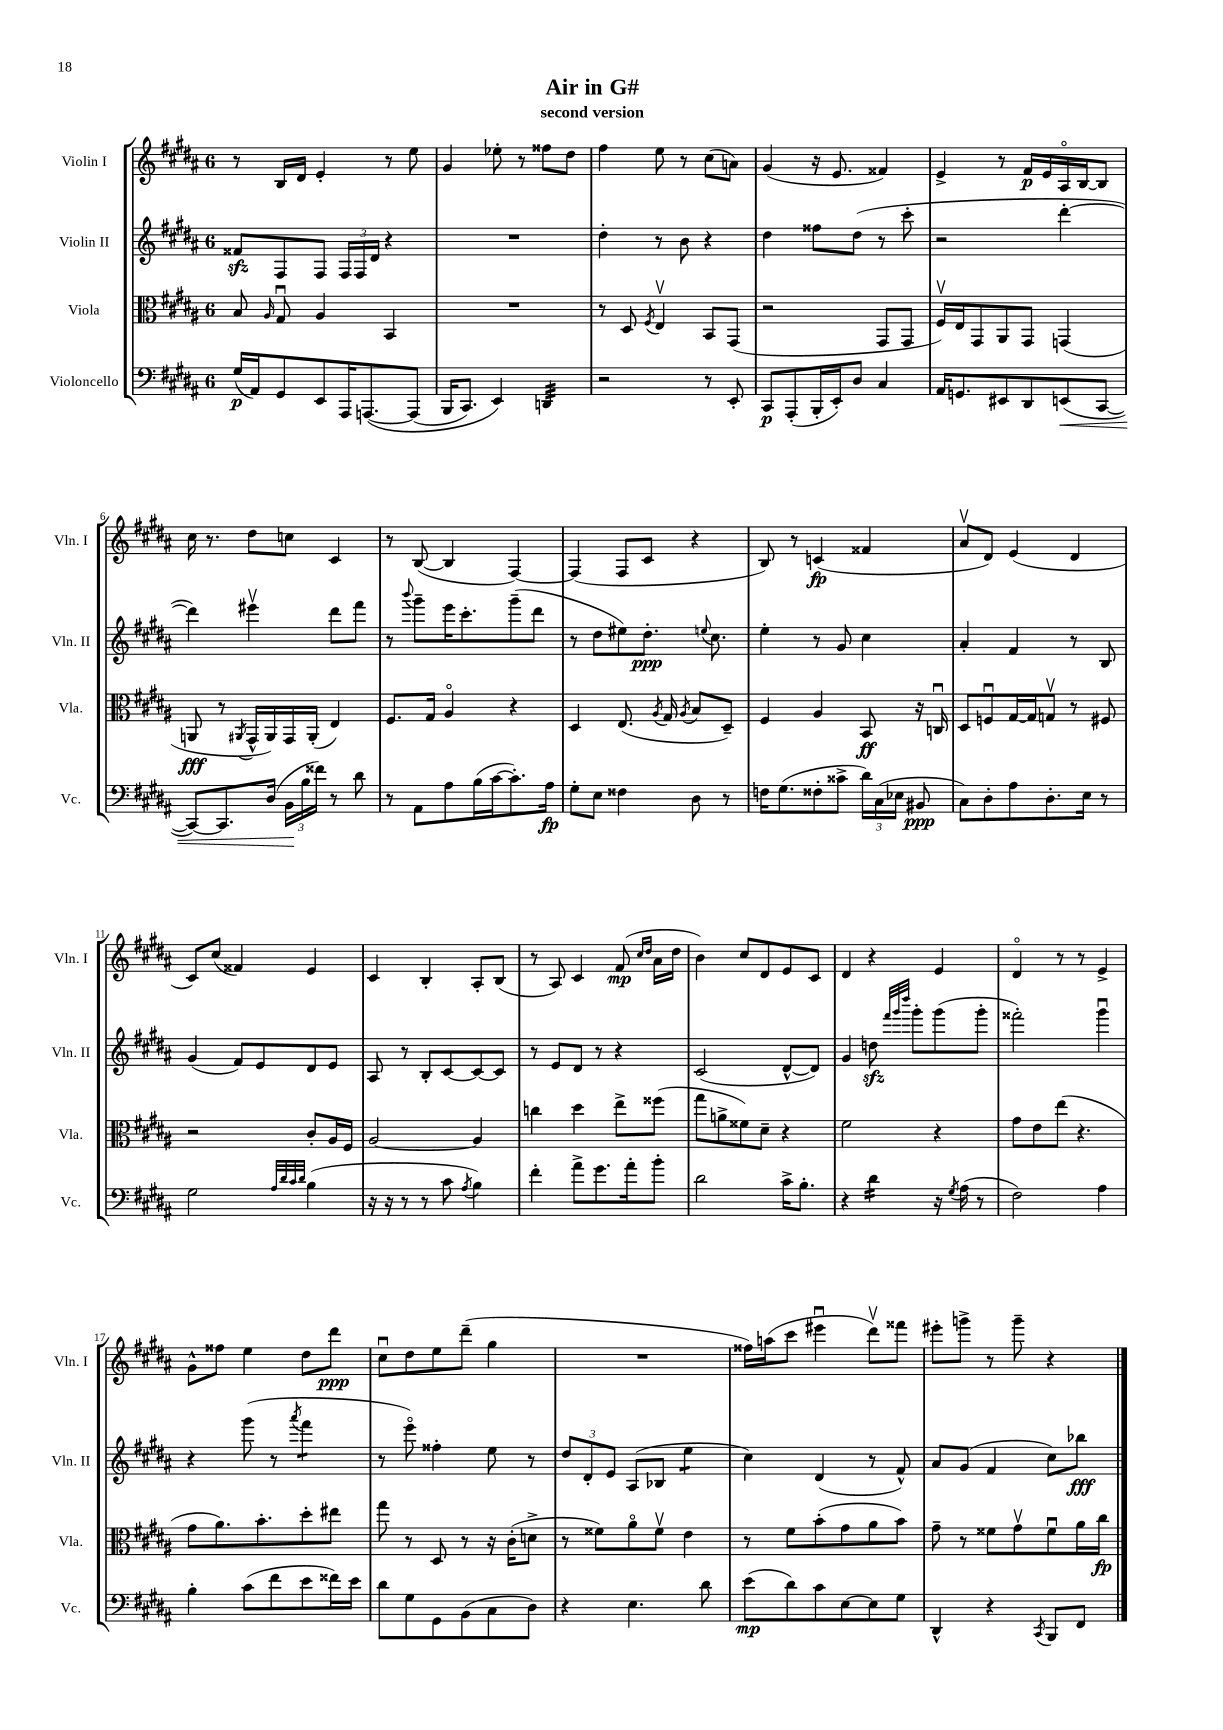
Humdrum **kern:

**kern	**dynam	**kern	**dynam	**kern	**dynam	**kern	**dynam
*part4	*part4	*part3	*part3	*part2	*part2	*part1	*part1
*staff4	*staff4	*staff3	*staff3	*staff2	*staff2	*staff1	*staff1
*I"Violoncello	*	*I"Viola	*	*I"Violin II	*	*I"Violin I	*
*I'Vc.	*	*I'Vla.	*	*I'Vln. II	*	*I'Vln. I	*
*clefF4	*	*clefC3	*	*clefG2	*	*clefG2	*
*k[f#c#g#d#a#]	*	*k[f#c#g#d#a#]	*	*k[f#c#g#d#a#]	*	*k[f#c#g#d#a#]	*
*M6/8	*	*M6/8	*	*M6/8	*	*M6/8	*
=1	=1	=1	=1	=1	=1	=1	=1
(16G#/LL	p	8B/	.	8f##Xzz/L	.	8r	.
16AA#/J)	.	.	.	.	.	.	.
.	.	16qqA#/	.	.	.	.	.
8GG#/	.	8G#u/	.	8F#/	.	16B/LL	.
.	.	.	.	.	.	16d#/JJ	.
8EE/	.	4A#/	.	8F#/J	.	4e'/	.
16AAA#/K	.	.	.	24F#/LL	.	.	.
.	.	.	.	24F#/	.	.	.
([8.AAAn/	.	.	.	.	.	.	.
.	.	.	.	24d#/JJ	.	.	.
.	.	4BB/	.	4r	.	8r	.
(8AAA/J]	.	.	.	.	.	8ee\	.
=2	=2	=2	=2	=2	=2	=2	=2
16BBB/KL	.	2.r	.	2.r	.	4g#/	.
8.CC#/J)	.	.	.	.	.	.	.
4EE/)	.	.	.	.	.	8ee-X'\	.
.	.	.	.	.	.	8r	.
*tremolo	*	*	*	*	*	*	*
32DDn/LLL	.	.	.	.	.	8ff##X\L	.
32DDn/	.	.	.	.	.	.	.
32DDn/	.	.	.	.	.	.	.
32DDn/	.	.	.	.	.	.	.
32DDn/	.	.	.	.	.	8dd#\J	.
32DDn/	.	.	.	.	.	.	.
32DDn/	.	.	.	.	.	.	.
32DDn/JJJ	.	.	.	.	.	.	.
*Xtremolo	*	*	*	*	*	*	*
=3	=3	=3	=3	=3	=3	=3	=3
2r	.	8r	.	4dd#'\	.	4ff#\	.
.	.	8D#/	.	.	.	.	.
.	.	8qF#/	.	.	.	.	.
.	.	4Ev/	.	8r	.	8ee\	.
.	.	.	.	8b\	.	8r	.
8r	.	8BB/L	.	4r	.	(8cc#\L	.
8EE'/	.	(8GG#/J	.	.	.	8an\J)	.
=4	=4	=4	=4	=4	=4	=4	=4
8CC#/L	p	2r	.	4dd#\	.	(4g#/	.
(8AAA#'/	.	.	.	.	.	.	.
16BBB'/L	.	.	.	8ff##X\L	.	16r	.
16EE'/J)	.	.	.	.	.	8.e/	.
8D#/J	.	.	.	(8dd#\J	.	.	.
4C#/	.	8GG#/L	.	8r	.	4f##X/)	.
.	.	8GG#/J	.	8ccc#'\	.	.	.
=5	=5	=5	=5	=5	=5	=5	=5
16AA#/KL	.	16F#v/LL)	.	2r	.	4e^/	.
8.GGn/	.	16E/J	.	.	.	.	.
.	.	8GG#/	.	.	.	.	.
8EE#X/	.	8AA#/	.	.	.	8r	.
8DD#/	.	8GG#/J	.	.	.	16f#/LL	p
.	.	.	.	.	.	16e/	.
!	!LO:HP:b	!	!	!	!	!	!
(8EEn/	<	(4GGn/	.	[4ddd#'\	.	16A#/	.
.	.	.	.	.	.	[16B/J	.
[8CC#/J	.	.	.	.	.	8B/J]	.
!!LO:LB:g=z
=6	=6	=6	=6	=6	=6	=6	=6
8CC#/L_)	.	8AAn/	fff	4ddd#\])	.	16cc#\	.
.	.	.	.	.	.	8.r	.
8.CC#/]	.	8r	.	.	.	.	.
.	.	8qAA#X/	.	.	.	.	.
.	.	16GG#^^/LL	.	4eee#Xv\	.	8dd#\L	.
(16D#/Jk	.	16AA#/)	.	.	.	.	.
24BB\LL	.	16GG#/	.	.	.	8ccn\J	.
24B\	[	.	.	.	.	.	.
.	.	(16AA#'/JJ	.	.	.	.	.
24f##X\JJ)	.	.	.	.	.	.	.
8r	.	4E/)	.	8ddd#\L	.	4c#/	.
8d#\	.	.	.	8fff#\J	.	.	.
=7	=7	=7	=7	=7	=7	=7	=7
8r	.	8.F#/L	.	8r	.	8r	.
.	.	.	.	8qqbbb/	.	.	.
8AA#\L	.	.	.	8ggg#~\L	.	([8B/	.
.	.	16G#/Jk	.	.	.	.	.
8A#\	.	4A#/	.	16eee\K	.	4B/]	.
.	.	.	.	8.ccc#'\	.	.	.
(16B\L	.	.	.	.	.	.	.
[16c#\J	.	.	.	.	.	.	.
8.c#'\])	.	4r	.	(8ggg#~\	.	[4F#/)	.
.	.	.	.	8ddd#\J	.	.	.
16A#\Jk	fp	.	.	.	.	.	.
=8	=8	=8	=8	=8	=8	=8	=8
8G#'\L	.	4D#/	.	8r	.	(4F#/]	.
8E\J	.	.	.	8dd#\L	.	.	.
4F##X\	.	(8.E/	.	8ee#X\)	.	8F#/L	.
.	.	.	.	8.dd#'\J	ppp	8c#/J	.
.	.	8qA#/	.	.	.	.	.
.	.	16G#/	.	.	.	.	.
.	.	8qA#/	.	.	.	.	.
8D#\	.	8B/L	.	.	.	4r	.
.	.	.	.	8qqeen/	.	.	.
.	.	.	.	8.cc#\	.	.	.
8r	.	8D#~/J)	.	.	.	.	.
=9	=9	=9	=9	=9	=9	=9	=9
16Fn\KL	.	4F#/	.	4ee'\	.	8B/)	.
(8.G#\	.	.	.	.	.	.	.
.	.	.	.	.	.	8r	.
8F##X'\	.	4A#/	.	8r	.	(4cn/	fp
8c##X^\J	.	.	.	8g#/	.	.	.
24d#\LL)	.	8BB/	ff	4cc#\	.	4f##X/	.
(24C#\	.	.	.	.	.	.	.
24E-X\JJ	.	.	.	.	.	.	.
8BB#X/	ppp	16r	.	.	.	.	.
.	.	16Cnu/	.	.	.	.	.
=10	=10	=10	=10	=10	=10	=10	=10
8C#\L)	.	8D#/L	.	4a#'/	.	8a#v/L	.
8D#'\	.	8Fnu/	.	.	.	8d#/J)	.
8A#\	.	[16G#/L	.	4f#/	.	(4e/	.
.	.	16G#/J]	.	.	.	.	.
8.D#'\	.	8Gnv/J	.	.	.	.	.
.	.	8r	.	8r	.	4d#/	.
16E\Jk	.	.	.	.	.	.	.
8r	.	8F#X/	.	8B/	.	.	.
!!LO:LB:g=z
=11	=11	=11	=11	=11	=11	=11	=11
2G#\	.	2r	.	(4g#/	.	8c#/L)	.
.	.	.	.	.	.	(8cc#/J	.
.	.	.	.	8f#/L)	.	4f##X/)	.
.	.	.	.	8e/	.	.	.
32qqA#/LLL	.	.	.	.	.	.	.
32qqd#/	.	.	.	.	.	.	.
32qqc#/	.	.	.	.	.	.	.
32qqd#/JJJ	.	.	.	.	.	.	.
(4B\	.	8c#'/L	.	8d#/	.	4e/	.
.	.	16A#/L	.	8e/J	.	.	.
.	.	16F#/JJ	.	.	.	.	.
=12	=12	=12	=12	=12	=12	=12	=12
16r	.	[2A#/	.	8A#/	.	4c#/	.
16r	.	.	.	.	.	.	.
8r	.	.	.	8r	.	.	.
8r	.	.	.	8B'/L	.	4B'/	.
8c#\	.	.	.	[8c#/	.	.	.
8qA#/	.	.	.	.	.	.	.
4B\)	.	4A#/]	.	8c#/_	.	8A#'/L	.
.	.	.	.	8c#/J]	.	(8B/J	.
=13	=13	=13	=13	=13	=13	=13	=13
4f#'\	.	4ccn\	.	8r	.	8r	.
.	.	.	.	8e/L	.	8A#/)	.
8a#^\L	.	4dd#\	.	8d#/J	.	4c#/	.
8.g#\	.	.	.	8r	.	.	.
.	.	8ee^\L	.	4r	.	(8f#/	mp
16a#'\k	.	.	.	.	.	.	.
.	.	.	.	.	.	16qqcc#/LL	.
.	.	.	.	.	.	16qqdd#/JJ	.
8b'\J	.	(8ff##X\J	.	.	.	16a#\LL	.
.	.	.	.	.	.	16dd#\JJ	.
=14	=14	=14	=14	=14	=14	=14	=14
2d#\	.	8gg#\L	.	(2c#/	.	4b\)	.
.	.	8an^\	.	.	.	.	.
.	.	8f##X\)	.	.	.	8cc#/L	.
.	.	8d#~\J	.	.	.	8d#/	.
16c#^\KL	.	4r	.	[8d#^^/L	.	8e/	.
8.B'\J	.	.	.	.	.	.	.
.	.	.	.	8d#/J])	.	8c#/J	.
=15	=15	=15	=15	=15	=15	=15	=15
4r	.	2f#\	.	4g#/	.	4d#/	.
*tremolo	*	*	*	*	*	*	*
16d#\LL	.	.	.	8ddnzz\	.	4r	.
16d#\	.	.	.	.	.	.	.
.	.	.	.	32qqfff#/LLL	.	.	.
.	.	.	.	32qqggg#/	.	.	.
.	.	.	.	32qqdddd#/JJJ	.	.	.
16d#\	.	.	.	8ggg#'\L	.	.	.
16d#\JJ	.	.	.	.	.	.	.
*Xtremolo	*	*	*	*	*	*	*
16r	.	4r	.	(8ggg#\	.	4e/	.
8qG#/	.	.	.	.	.	.	.
(16A#\	.	.	.	.	.	.	.
8r	.	.	.	8ggg#'\J	.	.	.
=16	=16	=16	=16	=16	=16	=16	=16
2F#\)	.	8g#\L	.	2fff##X'\)	.	4d#/	.
.	.	8e\	.	.	.	.	.
.	.	(8ee\J	.	.	.	8r	.
.	.	4.r	.	.	.	8r	.
4A#\	.	.	.	4ggg#u\	.	4e^/	.
!!LO:LB:g=z
=17	=17	=17	=17	=17	=17	=17	=17
4B'\	.	8g#\L	.	4r	.	8g#^^\L	.
.	.	8.a#\)	.	.	.	8ff##X\J	.
(8c#\L	.	.	.	(8ggg#\	.	4ee\	.
.	.	8.b'\	.	.	.	.	.
8f#\	.	.	.	8r	.	.	.
.	.	.	.	8qaaa#/	.	.	.
*	*	*	*	*tremolo	*	*	*
8e\	.	8dd#'\	.	8fff#\L	.	8dd#\L	.
16f##X\L)	.	8ee#X\J	.	8fff#\J	.	8ddd#\J	ppp
*	*	*	*	*Xtremolo	*	*	*
16e\JJ	.	.	.	.	.	.	.
=18	=18	=18	=18	=18	=18	=18	=18
8d#\L	.	8gg#\	.	8r	.	8cc#u\L	.
8G#\	.	8r	.	8eee\)	.	8dd#\	.
8GG#\	.	8D#/	.	4ff##X'\	.	8ee\	.
(8BB\	.	8r	.	.	.	(8ddd#~\J	.
8C#\	.	16r	.	8ee\	.	4gg#\	.
.	.	(16c#'\KL	.	.	.	.	.
8D#\J)	.	8dn^\J	.	8r	.	.	.
=19	=19	=19	=19	=19	=19	=19	=19
4r	.	8r	.	12dd#/L	.	2.r	.
.	.	.	.	12d#'/	.	.	.
.	.	8f##X\L)	.	.	.	.	.
.	.	.	.	12e/J	.	.	.
4.E\	.	8a#\	.	(8A#/L	.	.	.
.	.	8f##v\J	.	8B-X/J	.	.	.
*	*	*	*	*tremolo	*	*	*
.	.	4e\	.	8ee\L	.	.	.
8d#\	.	.	.	8ee\J	.	.	.
*	*	*	*	*Xtremolo	*	*	*
=20	=20	=20	=20	=20	=20	=20	=20
(8e\L	mp	8r	.	4cc#\)	.	16ff##X\LL)	.
.	.	.	.	.	.	(16aan\J	.
8d#\)	.	8f#\L	.	.	.	8ccc#\J	.
8c#\	.	(8b'\	.	(4d#/	.	4eee#Xu\	.
[8E\	.	8g#\	.	.	.	.	.
8E\]	.	8a#\	.	8r	.	8ddd#v\L)	.
8G#\J	.	8b\J)	.	8f#^^/)	.	8fff##X\J	.
=21	=21	=21	=21	=21	=21	=21	=21
4DD#^^/	.	8g#~\	.	8a#/L	.	8eee#X'\L	.
.	.	8r	.	(8g#/J	.	8gggn^\J	.
4r	.	8f##X\L	.	4f#/	.	8r	.
.	.	8g#v\	.	.	.	8ggg~\	.
8qCC#/	.	.	.	.	.	.	.
8BBB/L	.	8f##u\	.	8cc#\L)	.	4r	.
8FF#/J	.	16a#\L	.	8bb-X\J	fff	.	.
.	.	16cc#\JJ	fp	.	.	.	.
==	==	==	==	==	==	==	==
*-	*-	*-	*-	*-	*-	*-	*-
